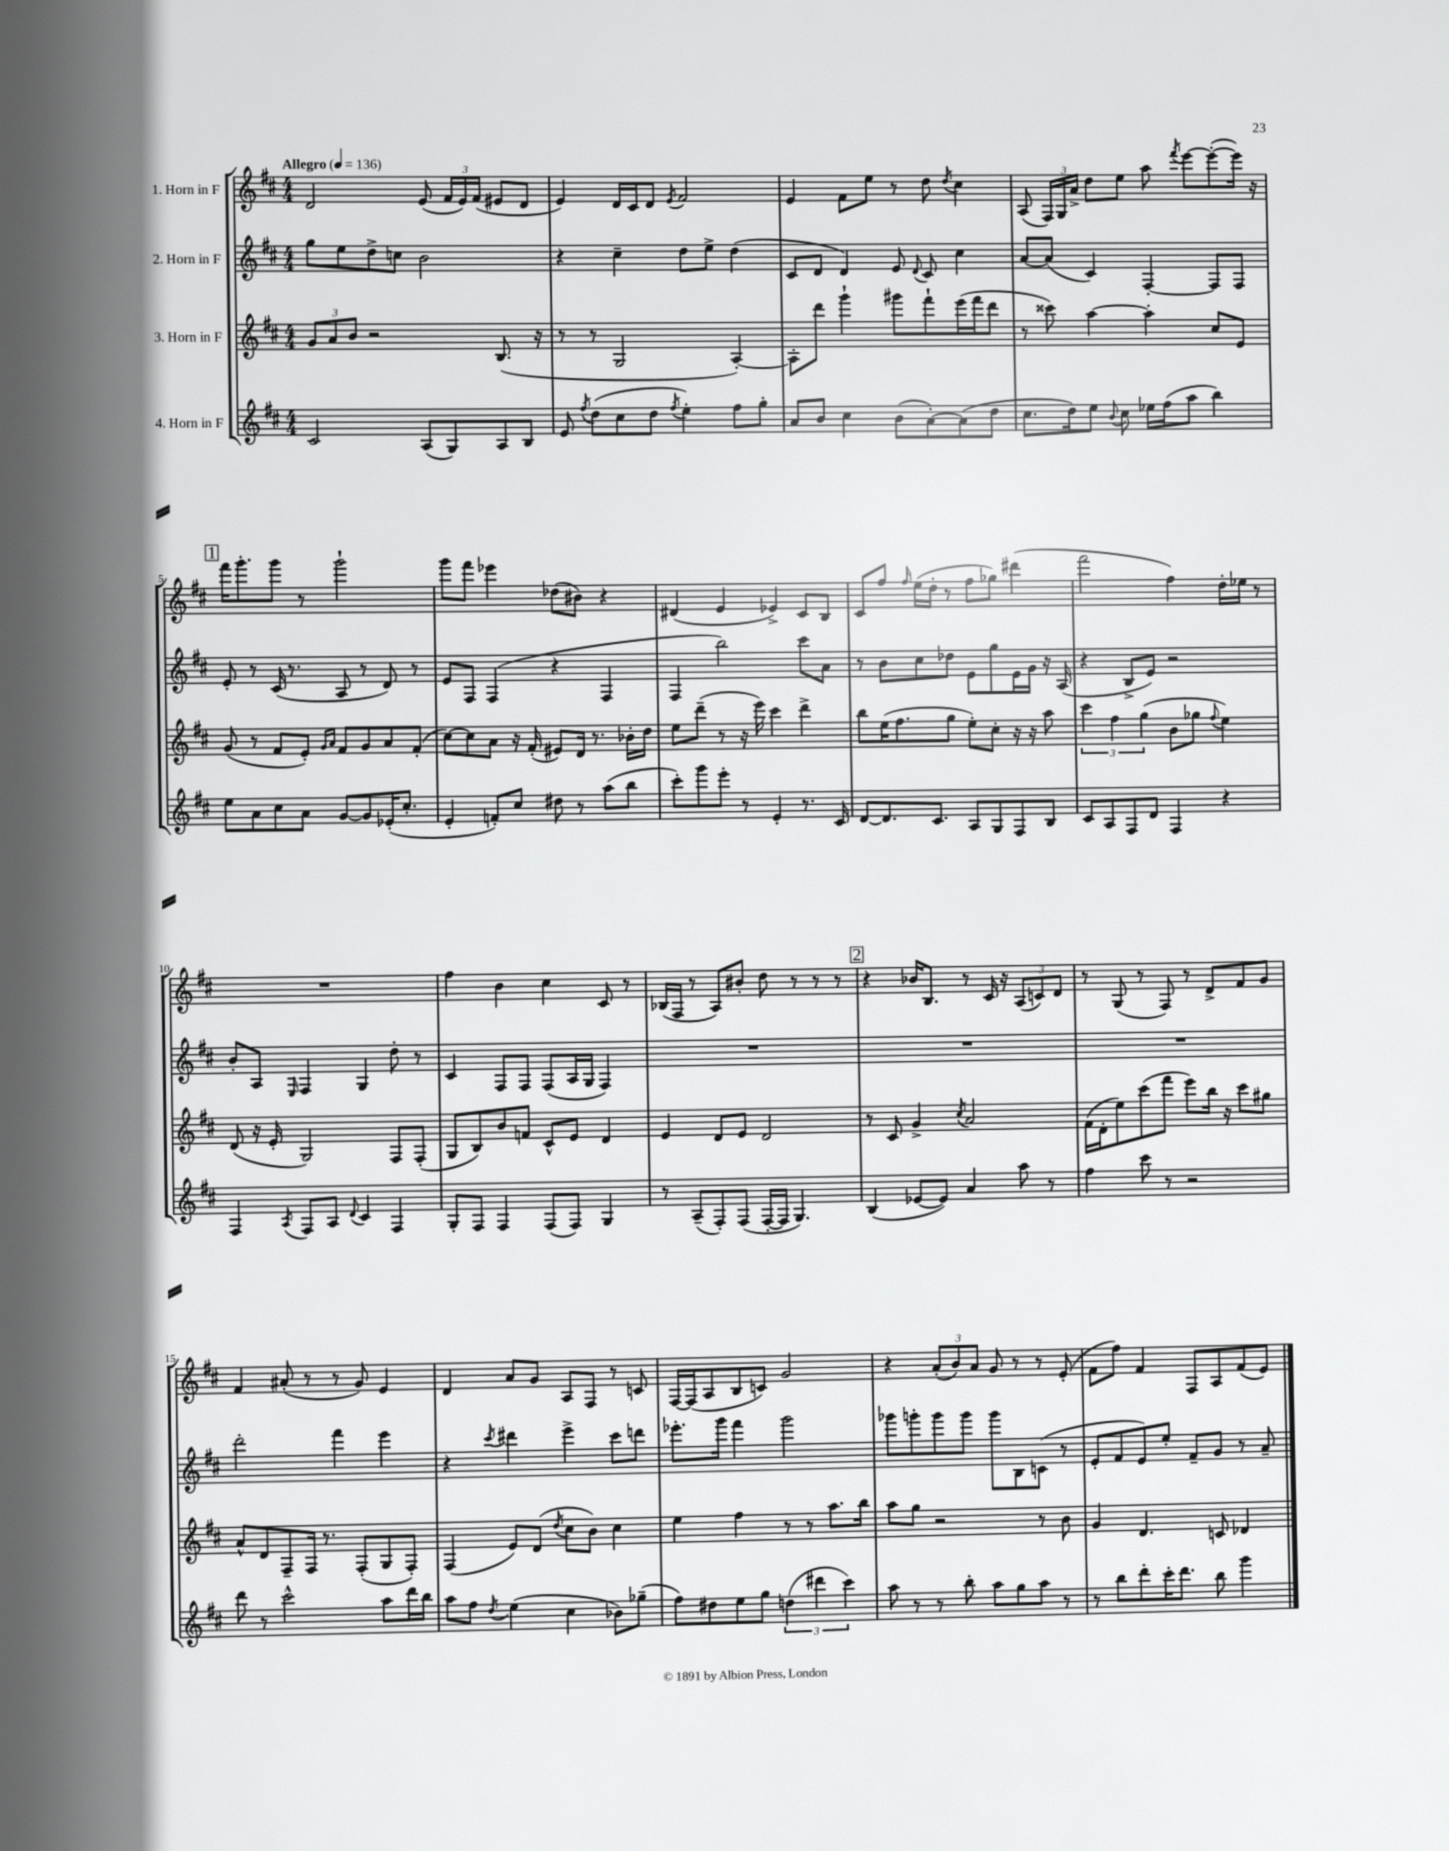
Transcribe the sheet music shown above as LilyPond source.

<<
\new StaffGroup <<
\new Staff = "s0" \with { instrumentName = "1. Horn in F" } {
    \clef treble \key d \major \numericTimeSignature \time 4/4 \tempo "Allegro" 4 = 136
    \autoBeamOff d'2 e'8( \tuplet 3/2 { fis'16[ e'16) fis'16]( } eis'8[ d'8] |
    e'4) d'16[ cis'16 d'8] \acciaccatura { e'8 } fis'2 |
    e'4 fis'8[ e''8] r8 d''8 \acciaccatura { d''8 } cis''4 |
    a8( \tuplet 3/2 { fis16[) g16 a'16]-> } d''8[ e''8] a''8 \acciaccatura { fis'''8 } e'''8[~ e'''8~-.( e'''16]) r16 |
    \mark \markup { \box "1" } fis'''16[ g'''8.-. g'''8] r8 g'''2-! |
    g'''8[ fis'''8] ees'''4 des''8[( bis'8]) r4 |
    dis'4( e'4 ees'4->) cis'8[ b8] |
    cis'8[ fis''8] \grace { fis''16 } e''16[( d''16]-. r8 fis''8[ ges''8]) dis'''4( |
    fis'''2 fis''4) d''16[-. ees''16] r8 |
    R1 |
    fis''4 b'4 cis''4 cis'8 r8 |
    bes16[( fis16] r8 a8[) bis'8]-. d''8 r8 r8 r8 |
    \mark \markup { \box "2" } r4 bes'16[ b8.] r8 cis'16 r16 \tuplet 3/2 { a8[( c'8) d'8] } |
    r8 g8( r8 fis8) r8 d'8[-> fis'8 g'8] |
    fis'4 ais'8-.( r8 r8 g'8) e'4 |
    d'4 a'8[ g'8] a8[ fis8] r8 c'8 |
    fis16[~ fis16( a8 b8 c'8]) g'2 |
    r4 \tuplet 3/2 { a'8[-.( b'8) a'8] } g'8 r8 r8 e'8-.( |
    fis'8[ fis''8]) fis'4 fis8[ a8 fis'8( e'8]) \bar "|." |
}
\new Staff = "s1" \with { instrumentName = "2. Horn in F" } {
    \clef treble \key d \major \numericTimeSignature \time 4/4
    \autoBeamOff g''8[ e''8 d''8-> c''8] b'2 |
    r4 cis''4-- d''8[ e''8]-> d''4( |
    cis'8[ d'8] d'4) e'8 \appoggiatura { d'8 } cis'8 cis''4 |
    a'8[~ a'8]( cis'4) fis4~-. fis8[ fis8] |
    \mark \markup { \box "1" } e'8-. r8 cis'16( r8. a8 r8 d'8) r8 |
    e'8[ fis8] fis4( r4 fis4 |
    fis4 b''2) cis'''8[ a'8] |
    r8 b'8[ cis''8 des''8] e'8[ g''8 e'16 g'16] r16 a16( |
    r4 b8[-> e'8]) r2 |
    b'8[-. a8] \grace { e16 } fis4 g4 d''8-. r8 |
    cis'4 fis8[ fis8] fis8[( a16 g16] fis4) |
    R1 |
    \mark \markup { \box "2" } R1 |
    R1 |
    d'''2-. fis'''4 e'''4 |
    r4 \acciaccatura { cis'''8 } dis'''4 e'''4-> cis'''8[ d'''8] |
    ees'''8.[-. g'''16] fis'''4 g'''2 |
    ges'''8[ g'''8-. g'''8 g'''8] g'''8[ b8 c'8]( r8 |
    e'8[-. fis'8 e'8) e''8]-. fis'8[-- g'8] r8 a'8-- \bar "|." |
}
\new Staff = "s2" \with { instrumentName = "3. Horn in F" } {
    \clef treble \key d \major \numericTimeSignature \time 4/4
    \autoBeamOff \tuplet 3/2 { g'8[ a'8 b'8] } r2 b8.( r16 |
    r8 r8 g2 a4~-.) |
    a8[-. d'''8] g'''4-! gis'''8[ fis'''8-! e'''16( fis'''16 d'''8] |
    r8 cisis'''8) a''4~ a''4-. cis''8[ e'8] |
    \mark \markup { \box "1" } g'8( r8 fis'8[ e'8]-.) \grace { g'16[ a'16] } fis'8[ g'8 a'8 fis'8]-.( |
    cis''8[~) cis''8 a'8] r16 fis'16-.( eis'8[) d'16] r8. bes'16[-. d''16] |
    e''8[ d'''8]--( r8 r16 e'''16) cis'''4 d'''4-> |
    b''8[ e''16( fis''8. g''8] e''8[-.) cis''8]-. r16 r16 a''8 |
    \tuplet 3/2 { cis'''4 fis''4 g''4( } b'8[ ges''8] \appoggiatura { fis''8 } e''4) |
    d'8( r16 e'16-. g2) fis8[ fis8]-.( |
    g8[ b8) b'8 f'8] cis'8[-^ e'8] d'4 |
    e'4 d'8[ e'8] d'2 |
    \mark \markup { \box "2" } r8 cis'8 g'4-> \acciaccatura { cis''8 } a'2 |
    fis'16[( d'16-. e''8) cis'''8( fis'''8] e'''8[) b''16] r16 cis'''8[ gis''8] |
    a'8[-^ d'8 fis8-- fis16] r8. fis8[-.( g8 fis8]-.) |
    fis4( e'8[) d'8]( \acciaccatura { d''8 } cis''8[ b'8]) cis''4 |
    e''4 fis''4 r8 r8 a''8.[ b''16] |
    a''8[ g''8] r2 r8 b'8 |
    g'4 d'4. c'8 des'4 \bar "|." |
}
\new Staff = "s3" \with { instrumentName = "4. Horn in F" } {
    \clef treble \key d \major \numericTimeSignature \time 4/4
    \autoBeamOff cis'2 a8[( g8) a8 b8] |
    e'8 \acciaccatura { fis''8 } d''8[( cis''8 d''8] \acciaccatura { fis''8 } e''4-.) fis''8[ g''8]-. |
    a'8[ b'8] cis''4 b'8[( a'8~-.) a'8( d''8] |
    cis''8.[ d''16) e''8] \appoggiatura { b'8 } cis''8 ees''16[ fis''16( a''8] b''4) |
    \mark \markup { \box "1" } e''8[ a'8 cis''8 a'8] g'8[~ g'8 ees'16-.( cis''8.]-. |
    e'4-. f'8[-.) cis''8] dis''8 r8 a''8[( b''8] |
    cis'''8[-.) g'''8 e'''8]-. r8 e'4-. r8. cis'16 |
    d'8[~ d'8. cis'8.] a8[ g8 fis8 b8] |
    cis'8[ a8 fis8 d'8] fis4 r4 |
    fis4 \acciaccatura { a8 } fis8[ a8] \appoggiatura { d'8 } cis'4 fis4 |
    g8[-. fis8] fis4 fis8[( fis8]) g4 |
    r8 a8[--( fis8-.) fis8]( fis16[~-. fis16] g4.) |
    \mark \markup { \box "2" } b4( ees'8[~ ees'8]) a'4 a''8 r8 |
    fis''4 cis'''8 r8 r2 |
    d'''8 r8 cis'''2-^ a''8[ d'''16 b''16] |
    a''8[ fis''8] \acciaccatura { d''8 } e''4( cis''4 bes'8[) ges''8]--( |
    fis''8[) dis''8 e''8 g''8] \tuplet 3/2 { d''4( dis'''4 cis'''4) } |
    a''8 r8 r8 b''8-. a''8[ g''8 a''8] r8 |
    r8 b''8[ d'''8-. cis'''16-. d'''8.] b''8 g'''4 \bar "|." |
}
>>
>>
